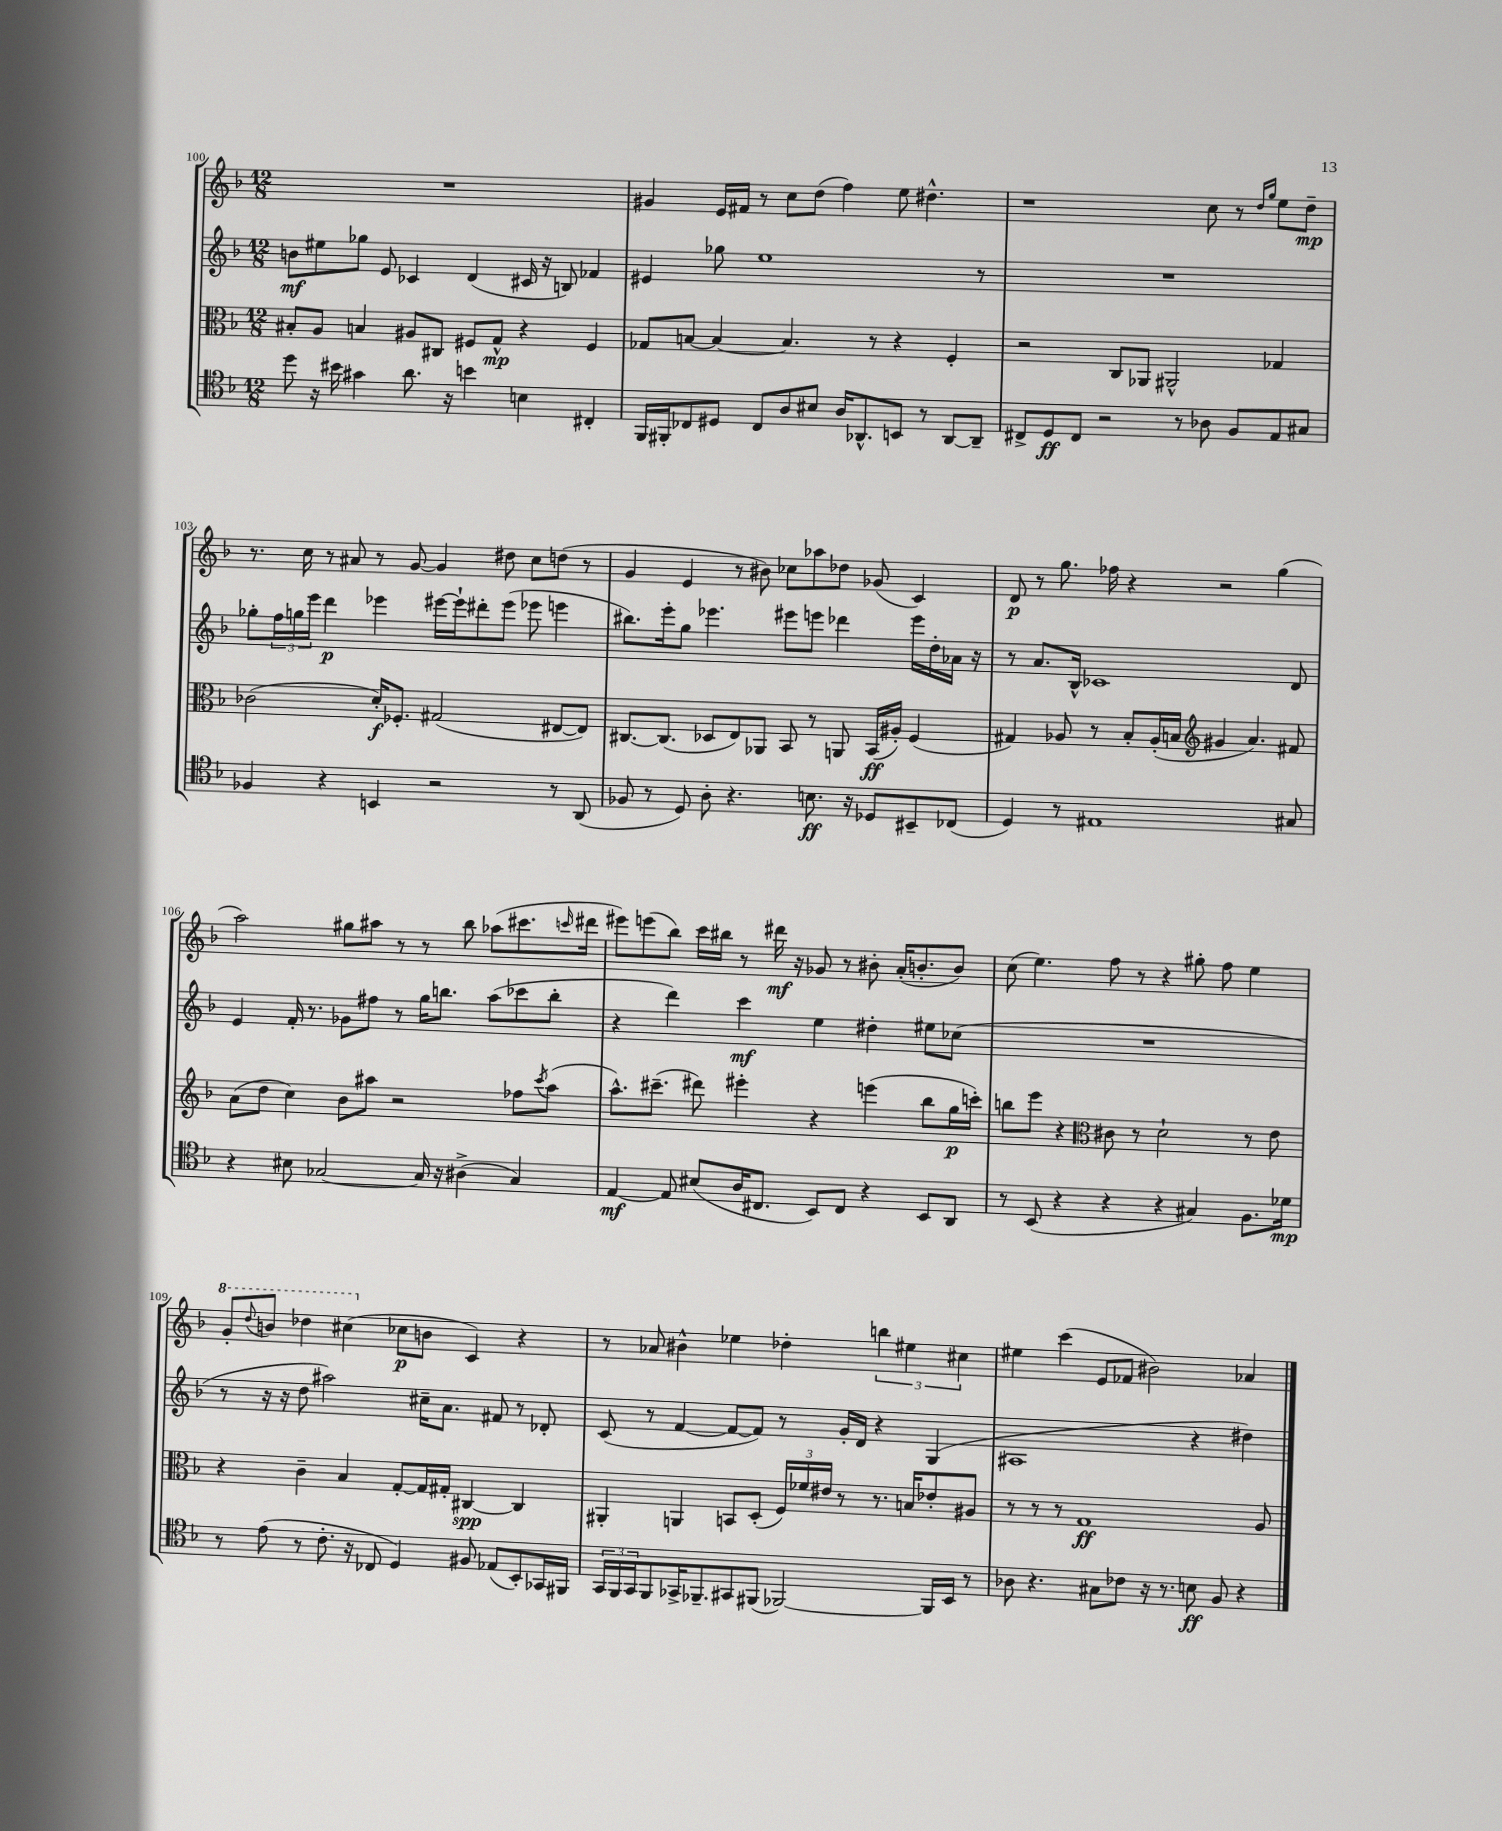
<<
\new StaffGroup <<
\new Staff = "s0" {
    \clef treble \key f \major \numericTimeSignature \time 12/8
    R1. |
    gis'4 e'16 fis'16 r8 c''8 d''8( f''4) e''8 dis''4.-^ |
    r1 c''8 r8 \grace { d''16 g''16 } e''8 d''8--\mp |
    r8. c''16 r8 ais'8 r8 g'8~ g'4 dis''8 c''8 d''8( r8 |
    g'4 e'4 r8 bis'8) ces''8 aes''8 des''8 ges'8( c'4) |
    d'8\p r8 g''8. fes''16 r4 r2 g''4( |
    a''2) gis''8 ais''8 r8 r8 bes''8 aes''8( cis'''8. \grace { c'''16 } dis'''16 |
    eis'''8) e'''8( bes''8) c'''16 bis''16 r8 dis'''16\mf r16 ges'8 r8 bis'8-. a'16-.( b'8.-. b'8) |
    c''8( e''4.) f''8 r8 r4 gis''8-. f''8 e''4 |
    \ottava #1 g''8-. \appoggiatura { d'''8 } b''8 des'''4 cis'''4( \ottava #0 ces''8\p b'8 c'4) r4 |
    r8 aes'8 bis'4-^ ees''4 des''4-. \tuplet 3/2 { b''4 eis''4 cis''4 } |
    eis''4 c'''4( e'8 fes'8 bis'2) aes'4 \bar "|." |
}
\new Staff = "s1" {
    \clef treble \key f \major \numericTimeSignature \time 12/8
    b'8\mf eis''8 ges''8 e'8 ces'4 d'4( cis'16 r16 b8) fes'4 |
    eis'4 ges''8 e''1 r8 |
    R1. |
    ges''8-. \tuplet 3/2 { f''16 g''16 e'''16 } d'''4\p ees'''4 eis'''16~ eis'''16-! dis'''8-. eis'''8( ees'''8 e'''4 |
    bis''8.) e'''16-. g''8 ees'''4. eis'''8 e'''8 des'''4 e'''16 d''16-. aes'16 r16 |
    r8 a'8. bes16-^ ces'1 d'8 |
    e'4 f'16-. r8. ges'8 fis''8 r8 g''16 b''8. a''8( ces'''8 b''8-. |
    r4 d'''4) c'''4\mf e''4 dis''4-. eis''8 ces''8( |
    R1. |
    r8 r16 r16 d''8 ais''2) cis''16-- a'8. fis'8 r8 des'8-. |
    c'8( r8 f'4~ f'8~ f'8) r8 g'16-. d'16 r4 g4( |
    ais1 r4 dis''4) \bar "|." |
}
\new Staff = "s2" {
    \clef alto \key f \major \numericTimeSignature \time 12/8
    bis8-. a8 b4 ais8 cis8 fis8 g8-^\mp r4 fis4 |
    ges8 b8~ b4~ b4. r8 r4 f4-. |
    r2 c8 aes,8 ais,2-^ ges4 |
    ces'2( d'16-.\f) fes8.-. gis2( eis8~ eis8) |
    cis8.~ cis8.( des8 e8) aes,8 bes,8 r8 a,8 bes,16\ff( ais16-.) f4( |
    gis4) aes8 r8 bes8-. aes16-.( b16 \clef treble gis'4 a'4.) fis'8 |
    a'8( d''8 c''4) bes'8 ais''8 r2 fes''8 \acciaccatura { c'''8 } ais''8( |
    a''8.-^) cis'''8.--( dis'''8) eis'''4-. r4 e'''4( bes''8 g''16\p c'''16-.) |
    b''8 e'''8 r4 \clef alto cis'8 r8 d'2-! r8 e'8 |
    r4 c'4-- bes4 g8~-. g16 gis16-. cis4~\spp cis4 |
    ais,4-. a,4 b,8 d8-.( \tuplet 3/2 { f16) fes'16 eis'16 } r8 r8. b16 ees'8-. ais8 |
    r8 r8 r8 g1\ff a8 \bar "|." |
}
\new Staff = "s3" {
    \clef tenor \key f \major \numericTimeSignature \time 12/8
    d''8 r16 bis'16 gis'4 a'8. r16 b'4 b4 cis4-. |
    f,16 fis,16-. ces8 dis8 ces8 a8 bis8 a16 aes,8.-^ b,8 r8 aes,8~ aes,8-- |
    cis8-> d8\ff cis8 r2 r8 aes8 f8 e8 gis8 |
    fes4 r4 b,4 r2 r8 a,8( |
    fes8 r8 d8) a8-. r4. b8.\ff r16 des8 bis,8-- ces8( |
    d4) r8 eis1 gis8 |
    r4 bis8 ges2~ ges16 r16 ais4->( ges4) |
    e4~\mf e8 bis8( a16 cis8. bes,8) cis8 r4 bes,8 a,8 |
    r8 bes,8( r4 r4 r4 gis4) f8. des'16\mp |
    r8 e'8( r8 c'8.-. r16 ces8 d4) fis8 ees8( bes,8-.) ges,16 fis,16 |
    \tuplet 3/2 { g,16 f,16 g,16 } f,8 ges,16-> fes,8.-- gis,8 fis,8( fes,2~) fes,16 bes,16 r8 |
    aes8 r4. gis8 ces'8 r16 r8. b8\ff f8 r4 \bar "|." |
}
>>
>>
\layout { \context { \Score currentBarNumber = #100 } }
